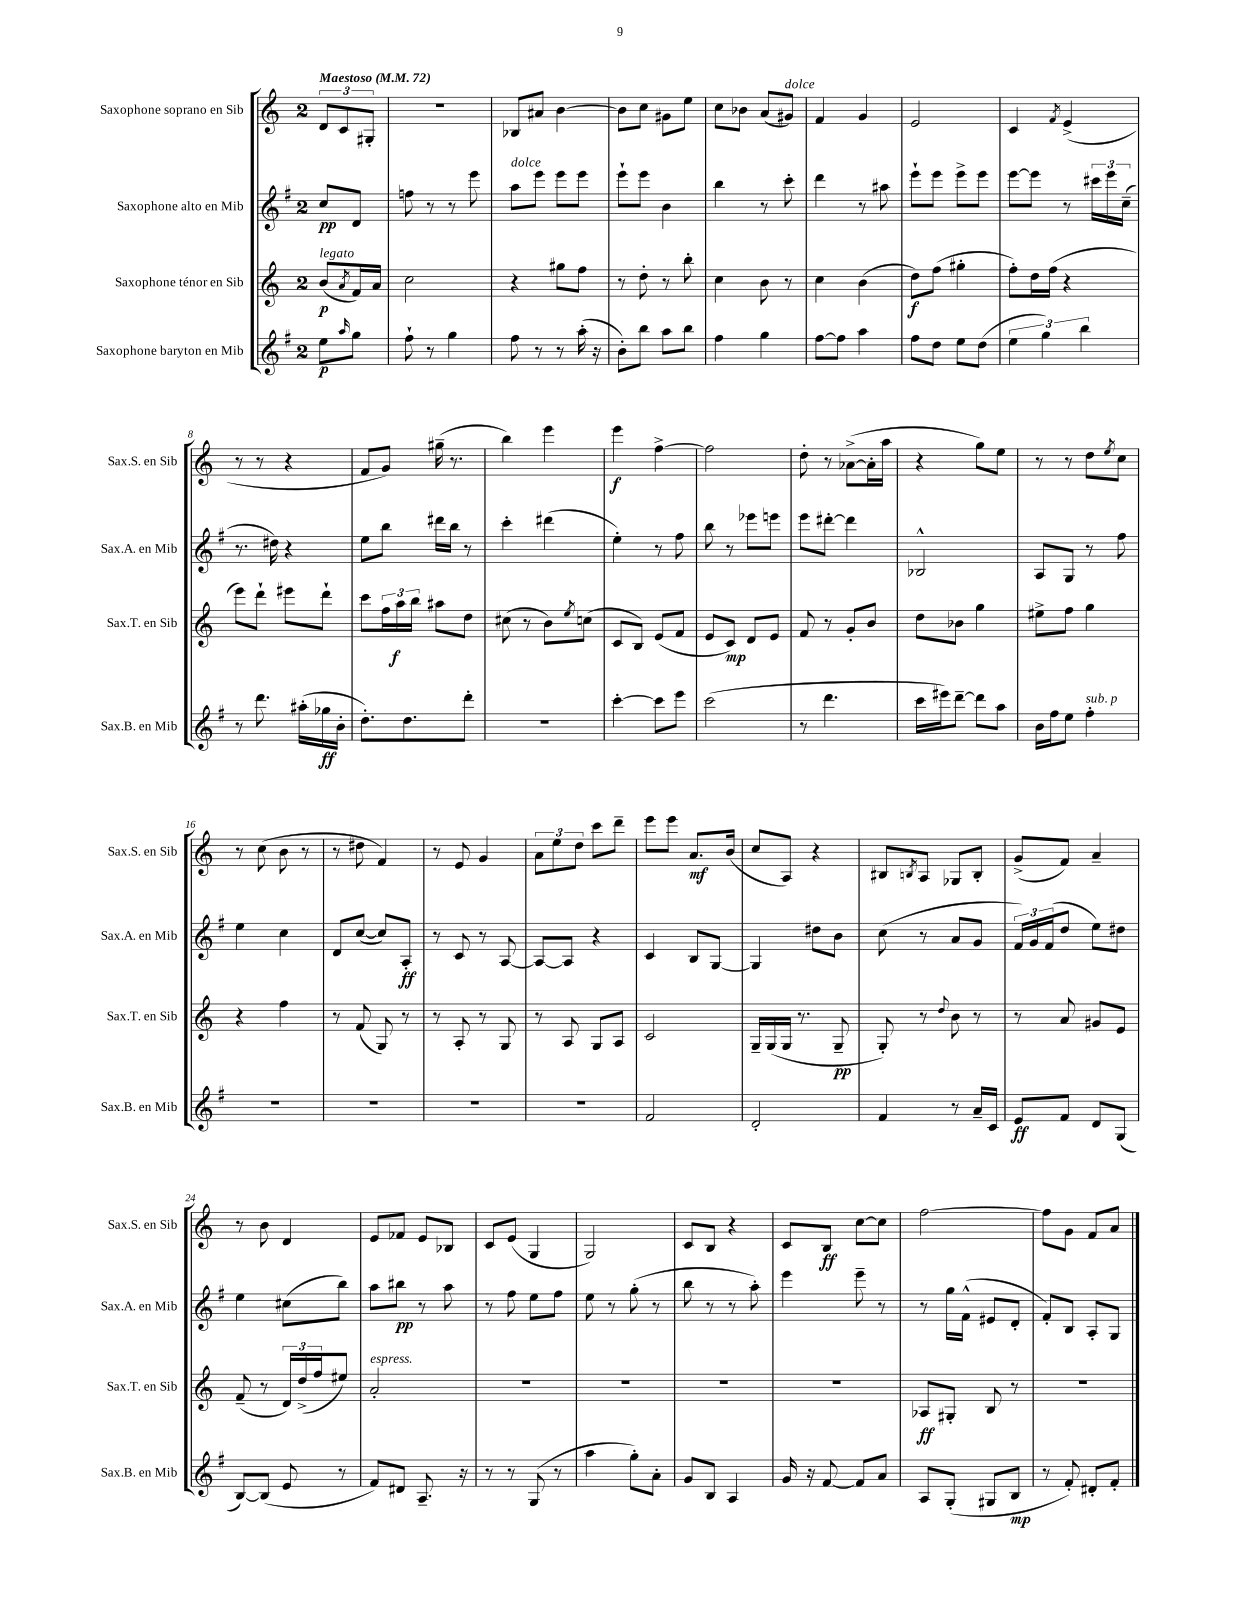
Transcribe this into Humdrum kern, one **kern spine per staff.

**kern	**dynam	**kern	**dynam	**kern	**dynam	**kern	**dynam
*part4	*part4	*part3	*part3	*part2	*part2	*part1	*part1
*staff4	*staff4	*staff3	*staff3	*staff2	*staff2	*staff1	*staff1
*I"Saxophone baryton en Mib	*	*I"Saxophone ténor en Sib	*	*I"Saxophone alto en Mib	*	*I"Saxophone soprano en Sib	*
*I'Sax.B. en Mib	*	*I'Sax.T. en Sib	*	*I'Sax.A. en Mib	*	*I'Sax.S. en Sib	*
*clefG2	*	*clefG2	*	*clefG2	*	*clefG2	*
*k[f#]	*	*k[]	*	*k[f#]	*	*k[]	*
*M2/4	*	*M2/4	*	*M2/4	*	*M2/4	*
*MM72	*	*MM72	*	*MM72	*	*MM72	*
=	=	=	=	=	=	=	=
!	!	!	!	!	!	!LO:TX:a:B:t=Maestoso	!
!	!	!LO:TX:a:i:t=legato	!	!	!	!	!
8ee\L	p	(8b/L	p	8cc/L	pp	12d/L	.
.	.	.	.	.	.	12c/	.
16qqaa/	.	8qa/	.	.	.	.	.
8gg\J	.	16f/L)	.	8d/J	.	.	.
.	.	.	.	.	.	12G#X'/J	.
.	.	16a/JJ	.	.	.	.	.
=1	=1	=1	=1	=1	=1	=1	=1
8ff#`\	.	2cc\	.	8ffn\	.	2r	.
8r	.	.	.	8r	.	.	.
4gg\	.	.	.	8r	.	.	.
.	.	.	.	8eee\	.	.	.
=2	=2	=2	=2	=2	=2	=2	=2
!	!	!	!	!LO:TX:a:i:t=dolce	!	!	!
8ff#\	.	4r	.	8aa\L	.	8B-X/L	.
8r	.	.	.	8eee\J	.	8a#X/J	.
8r	.	8gg#X\L	.	8eee\L	.	[4b\	.
(16aa'\	.	8ff\J	.	8eee\J	.	.	.
16r	.	.	.	.	.	.	.
=3	=3	=3	=3	=3	=3	=3	=3
8b'\L)	.	8r	.	8eee`\L	.	8b\L]	.
8bb\J	.	8dd'\	.	8eee\J	.	8cc\J	.
8aa\L	.	8r	.	4b\	.	8g#X\L	.
8bb\J	.	8bb'\	.	.	.	8ee\J	.
=4	=4	=4	=4	=4	=4	=4	=4
4ff#\	.	4cc\	.	4bb\	.	8cc\L	.
.	.	.	.	.	.	8b-X\J	.
4gg\	.	8b\	.	8r	.	(8a/L	.
!	!	!	!	!	!	!LO:TX:a:i:t=dolce	!
.	.	8r	.	8ccc'\	.	8g#X/J)	.
=5	=5	=5	=5	=5	=5	=5	=5
[8ff#\L	.	4cc\	.	4ddd\	.	4f/	.
8ff#\J]	.	.	.	.	.	.	.
4aa\	.	(4b\	.	8r	.	4g/	.
.	.	.	.	8aa#X\	.	.	.
=6	=6	=6	=6	=6	=6	=6	=6
8ff#\L	.	8dd\L)	f	8eee`\L	.	2e/	.
8dd\J	.	(8ff\J	.	8eee\J	.	.	.
8ee\L	.	4gg#X'\	.	8eee^\L	.	.	.
(8dd\J	.	.	.	8eee\J	.	.	.
=7	=7	=7	=7	=7	=7	=7	=7
6ee\	.	8ff'\L)	.	[8eee\L	.	4c/	.
.	.	16dd\L	.	8eee\J]	.	.	.
6gg\)	.	.	.	.	.	.	.
.	.	(16ff\JJ	.	.	.	.	.
.	.	.	.	.	.	8qf/	.
.	.	4r	.	8r	.	(4e^/	.
6bb\	.	.	.	.	.	.	.
.	.	.	.	24ccc#X\LL	.	.	.
.	.	.	.	24eee\	.	.	.
.	.	.	.	(24cc~\JJ	.	.	.
!!LO:LB:g=z
=8	=8	=8	=8	=8	=8	=8	=8
8r	.	8eee\L)	.	8.r	.	8r	.
8.ddd\	.	8ddd`\J	.	.	.	8r	.
.	.	.	.	16dd#X\)	.	.	.
.	.	8eee#X\L	.	4r	.	4r	.
(16aa#X'\LL	.	.	.	.	.	.	.
16gg-X\	ff	8ddd`\J	.	.	.	.	.
16b'\JJ	.	.	.	.	.	.	.
=9	=9	=9	=9	=9	=9	=9	=9
8.dd'\L)	.	8ccc\L	.	8ee\L	.	8f/L	.
.	.	24ff\L	.	8bb\J	.	8g/J)	.
.	.	24aa\	f	.	.	.	.
8.dd\	.	.	.	.	.	.	.
.	.	24bb\JJ	.	.	.	.	.
.	.	8aa#X\L	.	16ddd#X\LL	.	(16gg#X~\	.
.	.	.	.	16bb\JJ	.	8.r	.
8ddd'\J	.	8dd\J	.	8r	.	.	.
=10	=10	=10	=10	=10	=10	=10	=10
2r	.	(8cc#X\	.	4ccc'\	.	4bb\)	.
.	.	8r	.	.	.	.	.
.	.	8b\L)	.	(4ddd#X\	.	4eee\	.
.	.	8qee/	.	.	.	.	.
.	.	(8ccn\J	.	.	.	.	.
=11	=11	=11	=11	=11	=11	=11	=11
[4ccc'\	.	8c/L	.	4ee'\)	.	4eee\	f
.	.	8B/J)	.	.	.	.	.
8ccc\L]	.	(8e/L	.	8r	.	[4ff^\	.
8eee\J	.	8f/J	.	8ff#\	.	.	.
=12	=12	=12	=12	=12	=12	=12	=12
(2ccc\	.	8e/L	.	8bb\	.	2ff\]	.
.	.	8c/J)	mp	8r	.	.	.
.	.	8d/L	.	8eee-X\L	.	.	.
.	.	8e/J	.	8eeen\J	.	.	.
=13	=13	=13	=13	=13	=13	=13	=13
8r	.	8f/	.	8eee\L	.	8dd'\	.
4.ddd\	.	8r	.	[8ddd#X'\J	.	8r	.
.	.	8g'/L	.	4ddd#\]	.	([8a-X^\L	.
.	.	8b/J	.	.	.	16a-'\L]	.
.	.	.	.	.	.	16aa\JJ	.
=14	=14	=14	=14	=14	=14	=14	=14
16ccc\LL	.	8dd\L	.	2B-X^^/	.	4r	.
16eee#X\J)	.	.	.	.	.	.	.
[8ddd~\J	.	8b-X\J	.	.	.	.	.
8ddd\L]	.	4gg\	.	.	.	8gg\L)	.
8aa\J	.	.	.	.	.	8ee\J	.
=15	=15	=15	=15	=15	=15	=15	=15
16b\LL	.	8ee#X^\L	.	8A/L	.	8r	.
16ff#\J	.	.	.	.	.	.	.
8ee\J	.	8ff\J	.	8G/J	.	8r	.
!LO:TX:a:i:t=sub. p	!	!	!	!	!	!	!
4ff#'\	.	4gg\	.	8r	.	8dd\L	.
.	.	.	.	.	.	8qee/	.
.	.	.	.	8ff#\	.	8cc\J	.
!!LO:LB:g=z
=16	=16	=16	=16	=16	=16	=16	=16
2r	.	4r	.	4ee\	.	8r	.
.	.	.	.	.	.	(8cc\	.
.	.	4ff\	.	4cc\	.	8b\	.
.	.	.	.	.	.	8r	.
=17	=17	=17	=17	=17	=17	=17	=17
2r	.	8r	.	8d/L	.	8r	.
.	.	(8f/	.	([8cc/J	.	8dd#X\	.
.	.	8G/)	.	8cc/L])	.	4f/)	.
.	.	8r	.	8A'/J	ff	.	.
=18	=18	=18	=18	=18	=18	=18	=18
2r	.	8r	.	8r	.	8r	.
.	.	8A'/	.	8c/	.	8e/	.
.	.	8r	.	8r	.	4g/	.
.	.	8G/	.	[8A/	.	.	.
=19	=19	=19	=19	=19	=19	=19	=19
2r	.	8r	.	8A/L_	.	12a\L	.
.	.	.	.	.	.	12ee\	.
.	.	8A/	.	8A/J]	.	.	.
.	.	.	.	.	.	12dd\J	.
.	.	8G/L	.	4r	.	8ccc\L	.
.	.	8A/J	.	.	.	8ddd~\J	.
=20	=20	=20	=20	=20	=20	=20	=20
2f#/	.	2c/	.	4c/	.	8eee\L	.
.	.	.	.	.	.	8eee\J	.
.	.	.	.	8B/L	.	8.a/L	mf
.	.	.	.	[8G/J	.	.	.
.	.	.	.	.	.	(16b/Jk	.
=21	=21	=21	=21	=21	=21	=21	=21
2d'/	.	16G~/LL	.	4G/]	.	8cc/L	.
.	.	(16G/	.	.	.	.	.
.	.	16G/JJ	.	.	.	8A/J)	.
.	.	8.r	.	.	.	.	.
.	.	.	.	8dd#X\L	.	4r	.
.	.	8G~/	pp	8b\J	.	.	.
=22	=22	=22	=22	=22	=22	=22	=22
4f#/	.	8G'/)	.	(8cc\	.	8B#X/L	.
.	.	.	.	.	.	8qBn/	.
.	.	8r	.	8r	.	8A/J	.
.	.	8qqdd/	.	.	.	.	.
8r	.	8b\	.	8a/L	.	8G-X/L	.
16a~/LL	.	8r	.	8g/J	.	8B'/J	.
16c/JJ	.	.	.	.	.	.	.
=23	=23	=23	=23	=23	=23	=23	=23
8e/L	ff	8r	.	24f#/LL)	.	(8g^/L	.
.	.	.	.	24g/	.	.	.
.	.	.	.	(24f#/J	.	.	.
8f#/J	.	8a/	.	8dd/J	.	8f/J)	.
8d/L	.	8g#X/L	.	8ee\L)	.	4a~/	.
(8G/J	.	8e/J	.	8dd#X\J	.	.	.
!!LO:LB:g=z
=24	=24	=24	=24	=24	=24	=24	=24
[8B/L)	.	(8f~/	.	4ee\	.	8r	.
(8B/J]	.	8r	.	.	.	8b\	.
8e/	.	24d/LL)	.	(8cc#X\L	.	4d/	.
.	.	(24dd^/	.	.	.	.	.
.	.	24ff/J	.	.	.	.	.
8r	.	8ee#X/J)	.	8bb\J)	.	.	.
=25	=25	=25	=25	=25	=25	=25	=25
!	!	!LO:TX:a:i:t=espress.	!	!	!	!	!
8f#/L)	.	2a'/	.	8aa\L	.	8e/L	.
8d#X/J	.	.	.	8bb#X\J	pp	8f-X/J	.
8.A~/	.	.	.	8r	.	8e/L	.
.	.	.	.	8aa\	.	8B-X/J	.
16r	.	.	.	.	.	.	.
=26	=26	=26	=26	=26	=26	=26	=26
8r	.	2r	.	8r	.	8c/L	.
8r	.	.	.	8ff#\	.	(8e/J	.
(8G/	.	.	.	8ee\L	.	4G/	.
8r	.	.	.	8ff#\J	.	.	.
=27	=27	=27	=27	=27	=27	=27	=27
4aa\	.	2r	.	8ee\	.	2G/)	.
.	.	.	.	8r	.	.	.
8gg'\L)	.	.	.	(8gg'\	.	.	.
8a'\J	.	.	.	8r	.	.	.
=28	=28	=28	=28	=28	=28	=28	=28
8g/L	.	2r	.	8bb\	.	8c/L	.
8B/J	.	.	.	8r	.	8B/J	.
4A/	.	.	.	8r	.	4r	.
.	.	.	.	8aa'\)	.	.	.
=29	=29	=29	=29	=29	=29	=29	=29
16g/	.	2r	.	4eee\	.	8c/L	.
16r	.	.	.	.	.	.	.
[8f#/	.	.	.	.	.	8B/J	ff
8f#/L]	.	.	.	8eee~\	.	[8cc\L	.
8a/J	.	.	.	8r	.	8cc\J]	.
=30	=30	=30	=30	=30	=30	=30	=30
8A/L	.	8A-X/L	ff	8r	.	[2ff\	.
(8G'/J	.	8G#X'/J	.	16gg\LL	.	.	.
.	.	.	.	(16f#^^\JJ	.	.	.
8G#X/L	.	8B/	.	8e#X/L	.	.	.
8B/J	mp	8r	.	8d'/J	.	.	.
=31	=31	=31	=31	=31	=31	=31	=31
8r	.	2r	.	8f#'/L)	.	8ff\L]	.
8f#'/)	.	.	.	8B/J	.	8g\J	.
8d#X'/L	.	.	.	8A'/L	.	8f/L	.
8f#'/J	.	.	.	8G/J	.	8a/J	.
==	==	==	==	==	==	==	==
*-	*-	*-	*-	*-	*-	*-	*-
